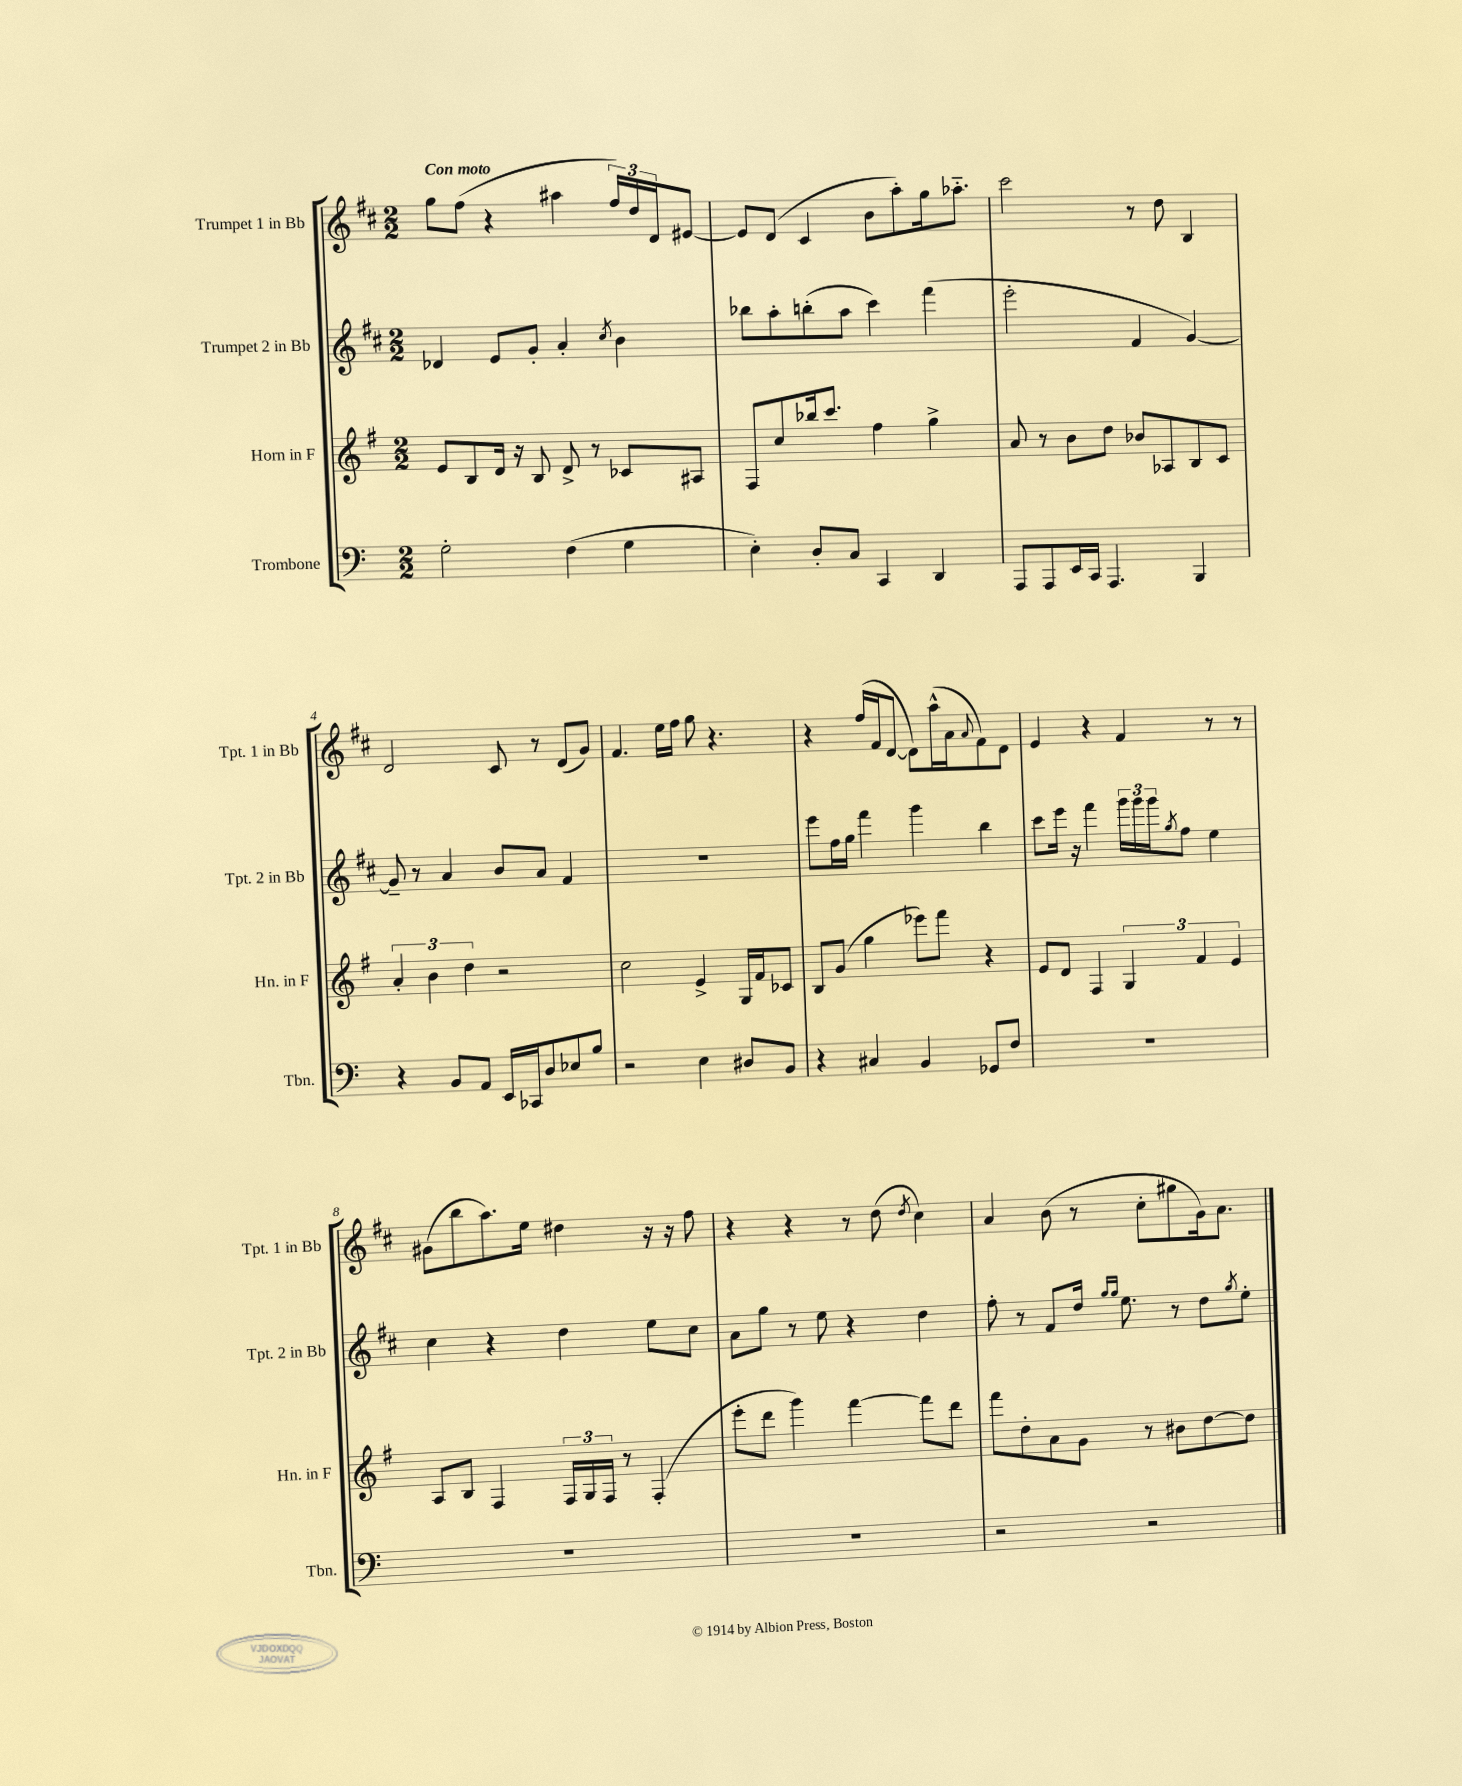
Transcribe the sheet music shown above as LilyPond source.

<<
\new StaffGroup <<
\new Staff = "s0" \with { instrumentName = "Trumpet 1 in Bb" shortInstrumentName = "Tpt. 1 in Bb" } {
    \clef treble \key d \major \numericTimeSignature \time 2/2 \tempo "Con moto"
    g''8 fis''8( r4 ais''4 \tuplet 3/2 { fis''16) d''16 d'16 } eis'8~ |
    eis'8 d'8( cis'4 b'8 a''8-.) g''16 aes''8.-_ |
    cis'''2 r8 d''8 b4 |
    d'2 cis'8 r8 d'8( g'8) |
    fis'4. e''16 fis''16 g''8 r4. |
    r4 fis''16( fis'16 d'8~ d'8) a''16-^( a'16 \appoggiatura { a'8 } fis'8) d'8 |
    e'4 r4 fis'4 r8 r8 |
    gis'8( b''8 a''8.) e''16 dis''4 r16 r16 fis''8 |
    r4 r4 r8 d''8( \acciaccatura { d''8 } cis''4) |
    a'4 b'8( r8 cis''8-. gis''8 g'16) a'8. \bar "|." |
}
\new Staff = "s1" \with { instrumentName = "Trumpet 2 in Bb" shortInstrumentName = "Tpt. 2 in Bb" } {
    \clef treble \key d \major \numericTimeSignature \time 2/2
    des'4 e'8 g'8-. a'4-. \acciaccatura { cis''8 } b'4 |
    bes''8 a''8-. b''8-.( a''8 cis'''4) fis'''4( |
    e'''2-. fis'4 g'4~) |
    g'8-- r8 a'4 b'8 a'8 fis'4 |
    R1 |
    e'''8 fis''16 g''16 fis'''4 g'''4 b''4 |
    cis'''8 e'''16 r16 fis'''4 \tuplet 3/2 { g'''16 g'''16 g'''16 } \acciaccatura { g''8 } fis''8 e''4 |
    cis''4 r4 d''4 e''8 cis''8 |
    a'8 g''8 r8 e''8 r4 d''4 |
    fis''8-. r8 fis'8 d''16 \grace { g''16 g''16 } e''8. r8 d''8 \acciaccatura { g''8 } e''8-. \bar "|." |
}
\new Staff = "s2" \with { instrumentName = "Horn in F" shortInstrumentName = "Hn. in F" } {
    \clef treble \key g \major \numericTimeSignature \time 2/2
    e'8 b8 d'16 r16 b8 d'8-> r8 ces'8 ais8 |
    fis8 c''8 bes''16 c'''8. fis''4 g''4-> |
    a'8 r8 b'8 d''8 bes'8 aes8 b8 c'8 |
    \tuplet 3/2 { a'4-. b'4 d''4 } r2 |
    c''2 e'4-> g16 fis'16 ces'8 |
    b8 g'8( g''4 ees'''8) fis'''8 r4 |
    e'8 d'8 fis4 \tuplet 3/2 { g4 fis'4 e'4 } |
    a8 b8 fis4 \tuplet 3/2 { fis16 g16 fis16 } r8 fis4-.( |
    e'''8-. d'''8 g'''4) fis'''4~ fis'''8 d'''8 |
    fis'''8 d''8-. a'8 g'8 r8 bis'8 d''8~ d''8 \bar "|." |
}
\new Staff = "s3" \with { instrumentName = "Trombone" shortInstrumentName = "Tbn." } {
    \clef bass \key c \major \numericTimeSignature \time 2/2
    g2-. f4( g4 |
    e4-.) d8-. c8 c,4 d,4 |
    a,,8 a,,8 e,16 c,16 a,,4. b,,4 |
    r4 b,8 a,8 e,16 ces,16 d8 ees8 b8 |
    r2 e4 dis8 b,8 |
    r4 cis4 b,4 ges,8 f8 |
    R1 |
    R1 |
    R1 |
    r2 r2 \bar "|." |
}
>>
>>
